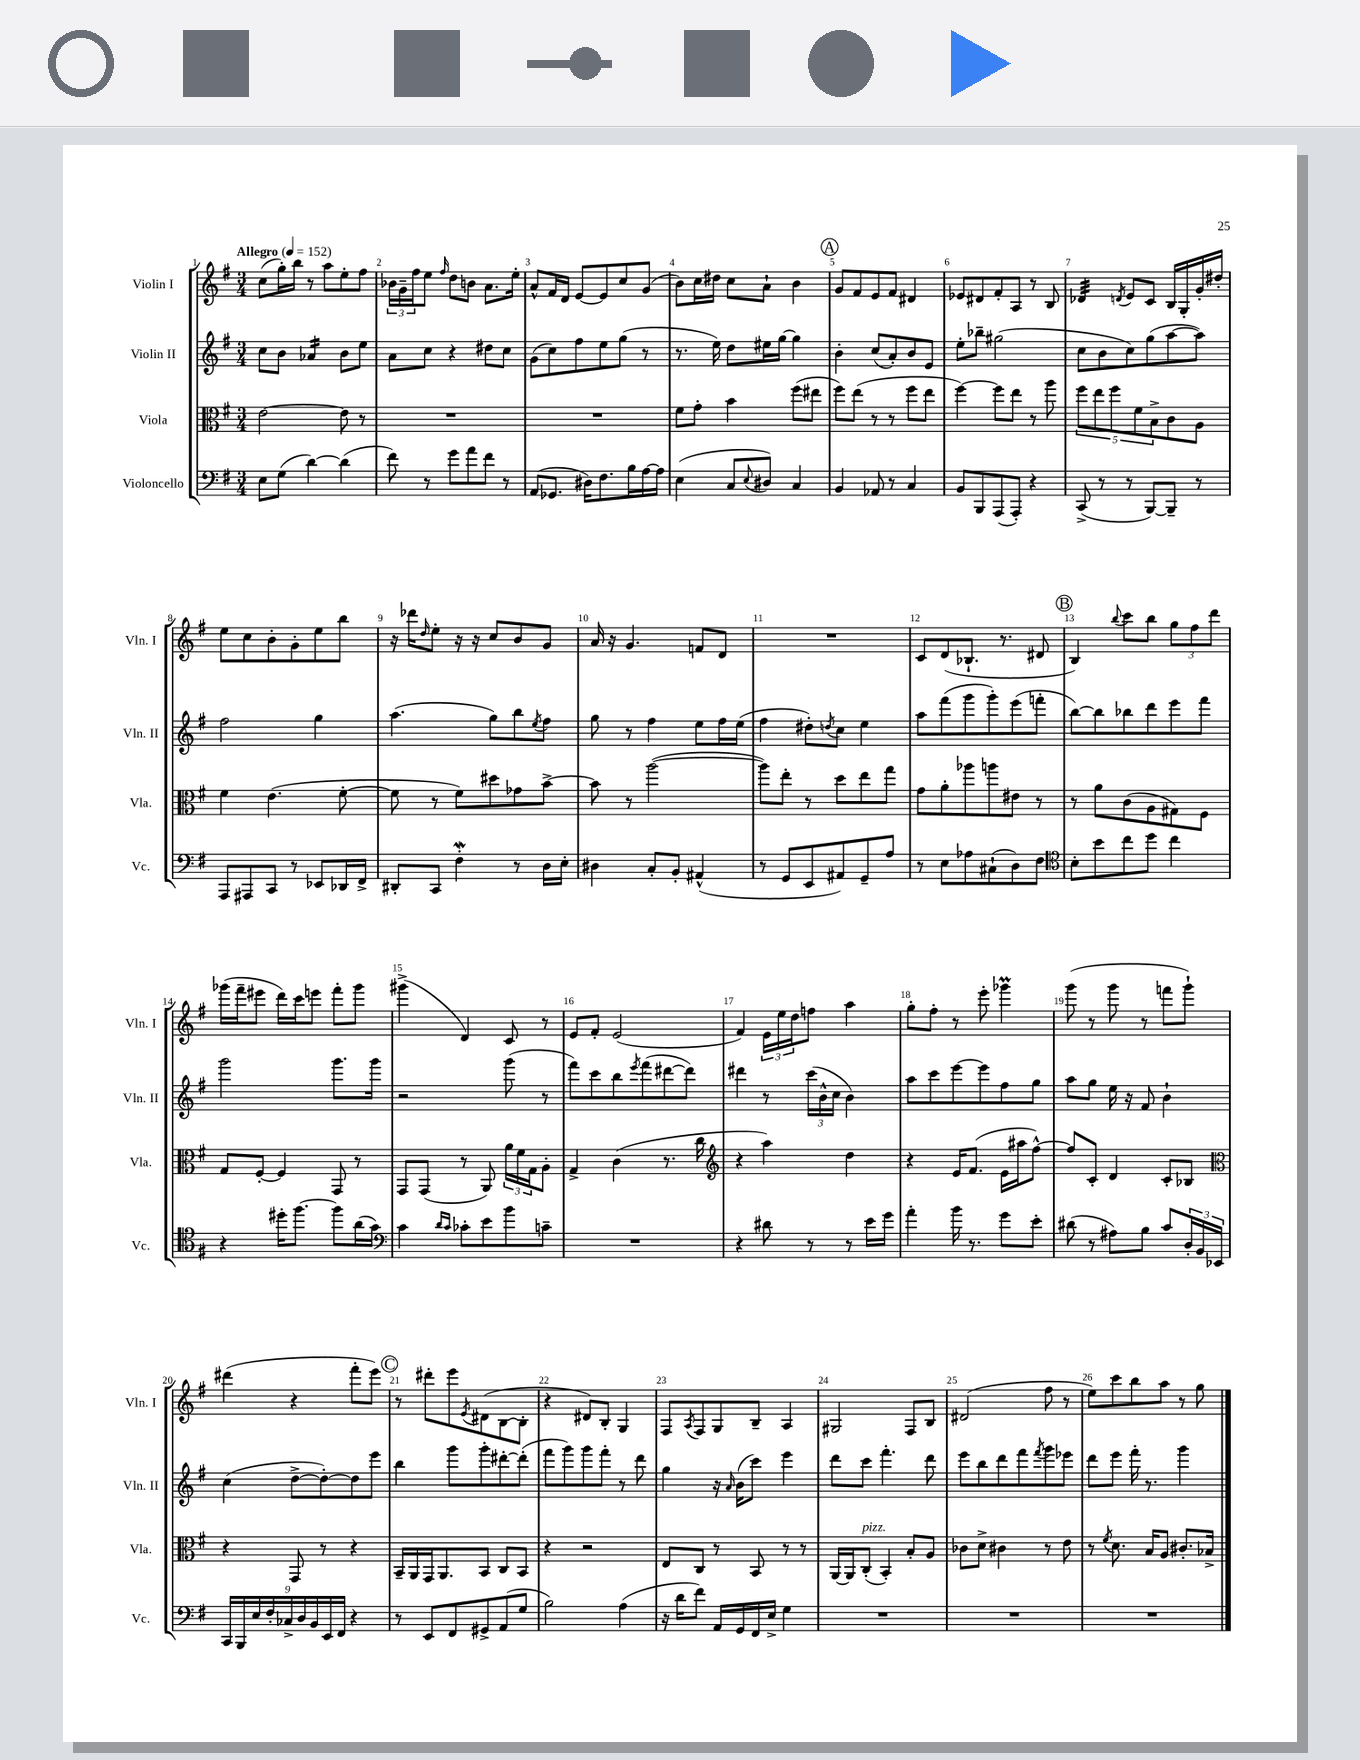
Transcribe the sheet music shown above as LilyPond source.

<<
\new StaffGroup <<
\new Staff = "s0" \with { instrumentName = "Violin I" shortInstrumentName = "Vln. I" } {
    \clef treble \key g \major \numericTimeSignature \time 3/4 \tempo "Allegro" 4 = 152
    c''8( g''16-.) b''16 r8 a''8 e''8-. fis''8 |
    \tuplet 3/2 { bes'16 g'16-- fis''16 } e''8 \grace { fis''16 } d''8 b'8 a'8. e''16-. |
    a'8-^ fis'16 d'16 e'8~ e'8 c''8 g'8( |
    b'8) c''16 dis''16 c''8 a'8-! b'4 |
    \mark \markup { \circle "A" } g'8 fis'8 e'8 fis'8 dis'4 |
    ees'8 dis'8 fis'8-. a8 r8 b8 |
    des'4:32 \acciaccatura { d'8 } e'8 c'8 b16 g16-. g'16-. dis''16-. |
    e''8 c''8 b'8-. g'8-. e''8 b''8 |
    r16 des'''16 \grace { d''16 } e''8-. r16 r16 c''8 b'8 g'8 |
    a'16 r16 g'4. f'8 d'8 |
    R2. |
    c'8 d'8( bes8.-! r8. dis'8 |
    \mark \markup { \circle "B" } b4) \appoggiatura { b''8 } c'''8 b''8 \tuplet 3/2 { g''8 fis''8 d'''8 } |
    ges'''16( fis'''16-- eis'''8 d'''16) c'''16 e'''8 fis'''8-. ges'''8 |
    gis'''4->( d'4) c'8 r8 |
    e'8 fis'8-. e'2( |
    fis'4) \tuplet 3/2 { e'16 e''16 d''16 } f''8 a''4 |
    g''8-. fis''8-. r8 e'''8-. ges'''4\prall |
    g'''8( r8 g'''8 r8 f'''8 g'''8-!) |
    dis'''4( r4 fis'''8-. e'''8) |
    \mark \markup { \circle "C" } r8 dis'''8-. e'''8 \acciaccatura { e'8 } dis'8( b8~ b8-. |
    r4 dis'8) b8-. g4 |
    fis8 \acciaccatura { a8 } fis8 g8 b8-- a4 |
    gis2 fis8 b8 |
    dis'2( fis''8 r8 |
    e''8) c'''8 b''8 a''8 r8 g''8 \bar "|." |
}
\new Staff = "s1" \with { instrumentName = "Violin II" shortInstrumentName = "Vln. II" } {
    \clef treble \key g \major \numericTimeSignature \time 3/4
    c''8 b'8 aes'4:16 b'8 e''8 |
    a'8 c''8 r4 dis''8 c''8 |
    g'8( c''8) fis''8 e''8 g''8( r8 |
    r8. e''16) d''8 eis''16 g''16~ g''4 |
    \mark \markup { \circle "A" } b'4-. c''8( a'8-.) b'8 e'8 |
    e''8-. bes''8-- gis''2( |
    c''8 b'8 c''8) g''8( a''8~ a''8) |
    fis''2 g''4 |
    a''4.( g''8) b''8 \acciaccatura { e''8 } fis''8 |
    g''8 r8 fis''4 e''8 fis''16 e''16( |
    fis''4 dis''8-.) \acciaccatura { d''8 } c''8 e''4 |
    a''8 fis'''8( g'''8 g'''8-.) e'''8( f'''8-. |
    \mark \markup { \circle "B" } b''8~) b''8 bes''8 d'''8 e'''8 fis'''8 |
    g'''2 g'''8. g'''16 |
    r2 g'''8( r8 |
    fis'''8) c'''8 b''8 \acciaccatura { e'''8 } fis'''8( dis'''8~ dis'''8) |
    dis'''4 r8 \tuplet 3/2 { c'''16( b'16-^ c''16 } b'4) |
    a''8 c'''8 e'''8~ e'''8 fis''8 g''8 |
    a''8 g''8 e''16 r16 fis'8 b'4-! |
    c''4( d''8~-> d''8~-.) d''8 e'''8 |
    \mark \markup { \circle "C" } b''4 g'''8 g'''8-. dis'''8~-. dis'''8-.( |
    fis'''8 g'''8) g'''8 fis'''8-. r8 d'''8 |
    g''4 r16 \grace { a'16 } b'16( c'''8) e'''4 |
    d'''8 c'''8 fis'''4.-. d'''8 |
    e'''8 b''8 d'''8 fis'''8 \acciaccatura { fis'''8 } g'''8 ees'''8 |
    d'''8 e'''8 fis'''16-. r8. g'''4 \bar "|." |
}
\new Staff = "s2" \with { instrumentName = "Viola" shortInstrumentName = "Vla." } {
    \clef alto \key g \major \numericTimeSignature \time 3/4
    e'2~ e'8 r8 |
    R2. |
    R2. |
    fis'8 g'8-. b'4 fis''8( eis''8 |
    \mark \markup { \circle "A" } fis''8) e''8( r8 r8 fis''8 e''8 |
    fis''4~) fis''8 e''8 r8 a''8 |
    \tuplet 5/4 { fis''8 e''8 fis''8 fis'8 b8-> } c'8 a8 |
    fis'4 e'4.( fis'8~-. |
    fis'8 r8 fis'8) dis''8 ges'8 b'8~-> |
    b'8 r8 a''2~( |
    a''8) e''8-. r8 d''8 e''8 g''8 |
    g'8 a'8-. aes''8 a''8 eis'8 r8 |
    \mark \markup { \circle "B" } r8 a'8 c'8( a8 gis8) fis8 |
    g8 fis8~-. fis4 g,8 r8 |
    g,8 g,8( r8 a,8) \tuplet 3/2 { a'16 fis'16 g16 } a8-. |
    g4-> c'4( r8. c''16 |
    \clef treble r4 a''4) d''4 |
    r4 e'16 fis'8.( e'16 ais''16 fis''8~-^) |
    fis''8 c'8-. d'4 c'8-. bes8 |
    \clef alto r4 g,8 r8 r4 |
    \mark \markup { \circle "C" } b,16-- a,16 g,16 a,8. b,8 c8 b,8 |
    r4 r2 |
    e8 c8 r8 b,8 r8 r8 |
    a,16~ a,16 c8-.^\markup { \italic "pizz." }( b,4-.) b8-. a8 |
    ces'8 d'8-> cis'4 r8 e'8 |
    r8 \acciaccatura { fis'8 } d'8. b16 a8 cis'8.-. bes16-> \bar "|." |
}
\new Staff = "s3" \with { instrumentName = "Violoncello" shortInstrumentName = "Vc." } {
    \clef bass \key g \major \numericTimeSignature \time 3/4
    e8 g8( d'4~) d'4( |
    fis'8) r8 g'8 a'8 fis'8 r8 |
    a,8( ges,8. dis16) fis8. b16 a16~ a16 |
    e4( c8 \appoggiatura { e8 } dis8) c4 |
    \mark \markup { \circle "A" } b,4 aes,8 r8 c4 |
    b,8 b,,8 a,,8( a,,8-.) r4 |
    c,8->( r8 r8 b,,8~) b,,8-- r8 |
    a,,8 ais,,8 c,8 r8 ees,8 des,16 fis,16-> |
    dis,8-. c,8 fis4-.\mordent r8 d16 e16-. |
    dis4 c8-. b,8-. ais,4-^( |
    r8 g,8 e,8 ais,8) g,8-- a8 |
    r8 e8 aes8 cis8-!( d8) fis8 |
    \mark \markup { \circle "B" } \clef tenor b8-. b'8 c''8 d''8 c''4 |
    r4 dis''16-. fis''8.~ fis''8 a'16( g'16) |
    \clef bass c'4 \grace { d'16 c'16 } ces'8-. e'8 b'8 c'8-- |
    R2. |
    r4 dis'8 r8 r8 e'16 g'16 |
    a'4-. b'16 r8. g'8 e'8-. |
    dis'8( r8 ais8) b8 c'8 \tuplet 3/2 { d16-. b,16 ees,16 } |
    \tuplet 9/8 { c,16 b,,16 e16 fis16-. ces16-> d16 b,16 e,16 fis,16 } r4 |
    \mark \markup { \circle "C" } r8 e,8 fis,8 gis,8-> a,8( g8 |
    b2) a4( |
    r16 d'16 fis'8) a,16 g,16 fis,16 e16-> g4 |
    R2. |
    R2. |
    R2. \bar "|." |
}
>>
>>
\layout { \context { \Score \override BarNumber.break-visibility = ##(#f #t #t) barNumberVisibility = #all-bar-numbers-visible } }
